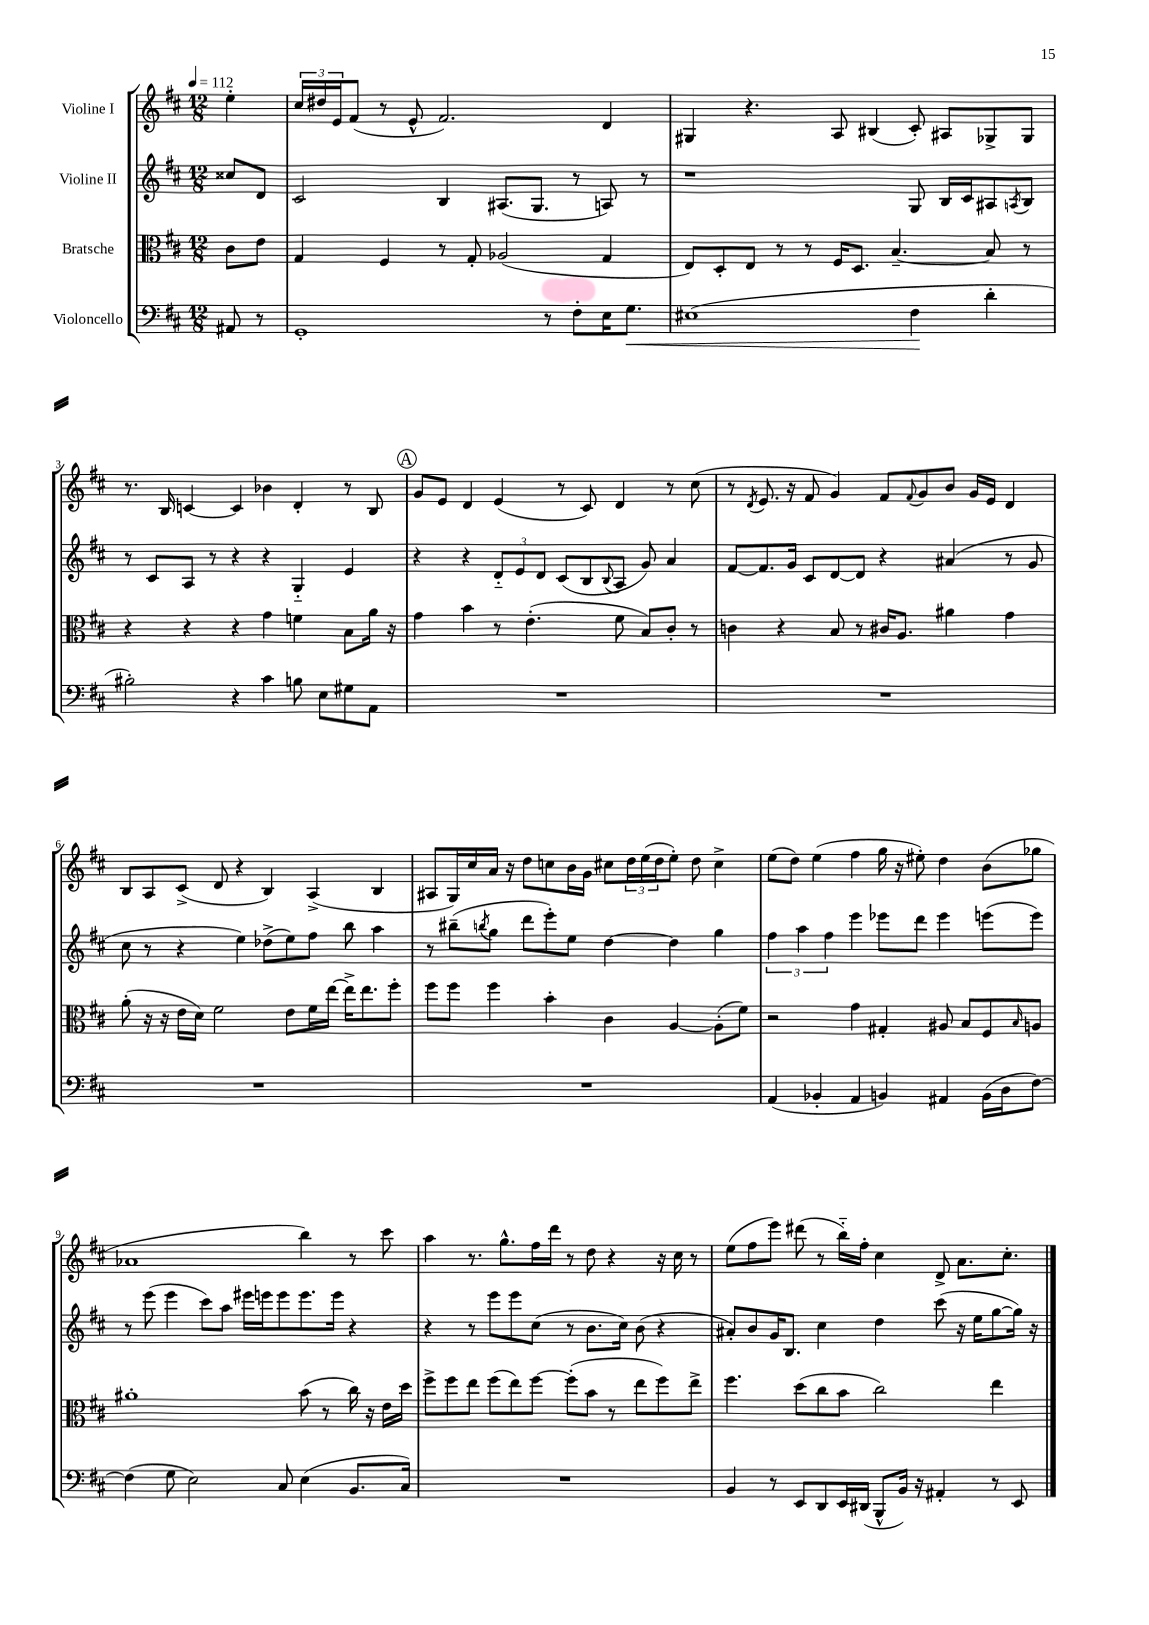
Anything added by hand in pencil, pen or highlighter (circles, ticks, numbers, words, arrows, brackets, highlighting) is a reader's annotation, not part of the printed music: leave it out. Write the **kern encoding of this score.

**kern	**kern	**kern	**kern
*staff4	*staff3	*staff2	*staff1
*clefF4	*clefC3	*clefG2	*clefG2
*k[f#c#]	*k[f#c#]	*k[f#c#]	*k[f#c#]
*M12/8	*M12/8	*M12/8	*M12/8
*MM112	*MM112	*MM112	*MM112
8AA#/	8c#\L	8cc##/L	4ee'\
8r	8e\J	8d/J	.
=	=	=	=
1GG'	4G/	2c#/	24cc#/LL
.	.	.	24dd#/
.	.	.	24e/J
.	.	.	(8f#/J
.	4F#/	.	8r
.	.	.	8e^^/
.	8r	4B/	2.f#/)
.	8G'/	.	.
.	(2A-/	(8.A#/L	.
.	.	8.G/J	.
8r	.	.	.
8F#'\L	.	8r	.
16E\K	4G/	8A/)	4d/
8.G\J	.	.	.
.	.	8r	.
=	=	=	=
(1E#	8E/L)	1r	4G#/
.	8D'/	.	.
.	8E/J	.	4.r
.	8r	.	.
.	8r	.	.
.	16F#/LK	.	8A/
.	8.D/J	.	.
.	.	.	(4B#/
.	[4.B~/	.	.
4F#\	.	8G/	8c#'/)
.	.	16B/LL	8A#/L
.	.	16c#/J	.
4d'\	8B/]	8A#/	8G-^/
.	.	8qA/	.
.	8r	8B/J	8G-/J
=	=	=	=
2B#'\)	4r	8r	8.r
.	.	8c#/L	.
.	.	.	16B/
.	4r	8A/J	[4c/
.	.	8r	.
4r	4r	4r	4c/]
4c#\	4g\	4r	4b-\
8B\	4f\	4G'~/	4d'/
8E\L	.	.	.
8G#\	8B\L	4e/	8r
8AA\J	16a\Jk	.	8B/
.	16r	.	.
=	=	=	=
1.r	4g\	4r	8g/L
.	.	.	8e/J
.	4b\	4r	4d/
.	8r	12d'~/L	(4e/
.	.	12e/	.
.	(4.e'\	.	.
.	.	12d/J	.
.	.	(8c#/L	8r
.	.	8B/	8c#/)
.	.	8qqB/	.
.	8f#\	8A/J	4d/
.	8B/L)	8g/)	.
.	8c#'/J	4a/	8r
.	8r	.	(8cc#\
=	=	=	=
1.r	4c\	[8f#/L	8r
.	.	.	8qd/
.	.	8.f#/]	8.e/
.	4r	.	.
.	.	16g/Jk	16r
.	.	8c#/L	8f#/
.	8B/	[8d/	4g/)
.	8r	8d/]J	.
.	16c#/LK	4r	8f#/L
.	8.A/J	.	.
.	.	.	8qqf#/
.	.	.	8g/
.	4a#\	(4a#/	8b/J
.	.	.	16g/LL
.	.	.	16e/JJ
.	4g\	8r	4d/
.	.	8g/	.
=	=	=	=
1.r	(8a'\	8cc#\	8B/L
.	16r	8r	8A/
.	16r	.	.
.	16e\LL	4r	(8c#^/J
.	16d\JJ)	.	.
.	2f#\	.	8d/
.	.	4ee\)	4r
.	.	(8dd-^\L	4B/)
.	8e\L	8ee\)	.
.	16f#\L	8ff#\J	(4A^/
.	[16ee\JJ	.	.
.	16ee^\]LK	8bb\	.
.	8.ee\	.	.
.	.	4aa\	4B/
.	8ff#'\J	.	.
=	=	=	=
1.r	8ff#\L	8r	8A#/L
.	8ff#\J	(8bb#~\L	16G/L)
.	.	.	16cc#/
.	.	8qbb/	.
.	4ff#\	8gg\J	16a/JJ
.	.	.	16r
.	.	8ddd\L	8dd\L
.	4b'\	8eee'\)	8cc\
.	.	8ee\J	16b\L
.	.	.	16g\JJ
.	4c#\	[4dd\	8cc#\L
.	.	.	24dd\L
.	.	.	(24ee\
.	.	.	24dd\J
.	[4A/	4dd\]	8ee'\J)
.	.	.	8dd\
.	(8A'\]L	4gg\	4cc#^\
.	8f#\J)	.	.
=	=	=	=
(4AA/	2r	6ff#\	(8ee\L
.	.	.	8dd\J)
.	.	6aa\	.
4BB-'/	.	.	(4ee\
.	.	6ff#\	.
4AA/	4g\	4eee\	4ff#\
4BB/)	4G#'/	8eee-\L	16gg\
.	.	.	16r
.	.	8ddd\J	8ee#'\)
4AA#/	8A#/	4eee-\	4dd\
.	8B/L	.	.
(16BB\LL	8F#/	(8eee\L	(8b\L
16D\J	.	.	.
.	16qqB/	.	.
[8F#\J)	8A/J	8eee\J)	8gg-\J
=	=	=	=
(4F#\]	1a#'	8r	1a-
.	.	(8eee\	.
8G\	.	4eee\	.
2E\)	.	.	.
.	.	8ccc#\L)	.
.	.	8aa\J	.
.	.	16eee#\LL	.
.	.	16eee\J	.
8C#/	.	8eee\	.
(4E\	(8b\	8.eee\	4bb\)
.	8r	.	.
.	.	16eee\Jk	.
8.BB/L	16cc#\)	4r	8r
.	16r	.	.
.	16e\LL	.	8ccc#\
16C#/Jk)	16dd\JJ	.	.
=	=	=	=
1.r	8ff#^\L	4r	4aa\
.	8ff#\	.	.
.	8ee\J	8r	8.r
.	(8ff#\L	8eee\L	.
.	.	.	8.gg^^\L
.	8ee\)	8eee\	.
.	[8ff#\J	(8cc#\J	16ff#\L
.	.	.	16ddd\JJ
.	(8ff#'\]L	8r	8r
.	8b\J	8.b\L	8dd\
.	8r	.	4r
.	.	16cc#\Jk)	.
.	8ee\L	(8b\	.
.	8ff#\)	4r	16r
.	.	.	16cc#\
.	8ee^\J	.	8r
=	=	=	=
4BB/	4.ff#\	8a#'/L)	(8ee\L
.	.	8b/	8ff#\
8r	.	16g/K	8eee\J)
.	.	8.B/J	.
8EE/L	(8dd\L	.	(8ddd#\
8DD/	8cc#\	4cc#\	8r
16EE/L	8b\J	.	16bb'~\LL)
(16DD#/JJ	.	.	16ff#'\JJ
8BBB^^/L	2cc#\)	4dd\	4cc#\
16BB/Jk)	.	.	.
16r	.	.	.
4AA#'/	.	(8ccc#\	8d^/
.	.	16r	8.a\L
.	.	16ee\LK	.
8r	4ee\	[8gg\	.
.	.	.	8.cc#'\J
8EE/	.	16gg\]Jk)	.
.	.	16r	.
==	==	==	==
*-	*-	*-	*-
